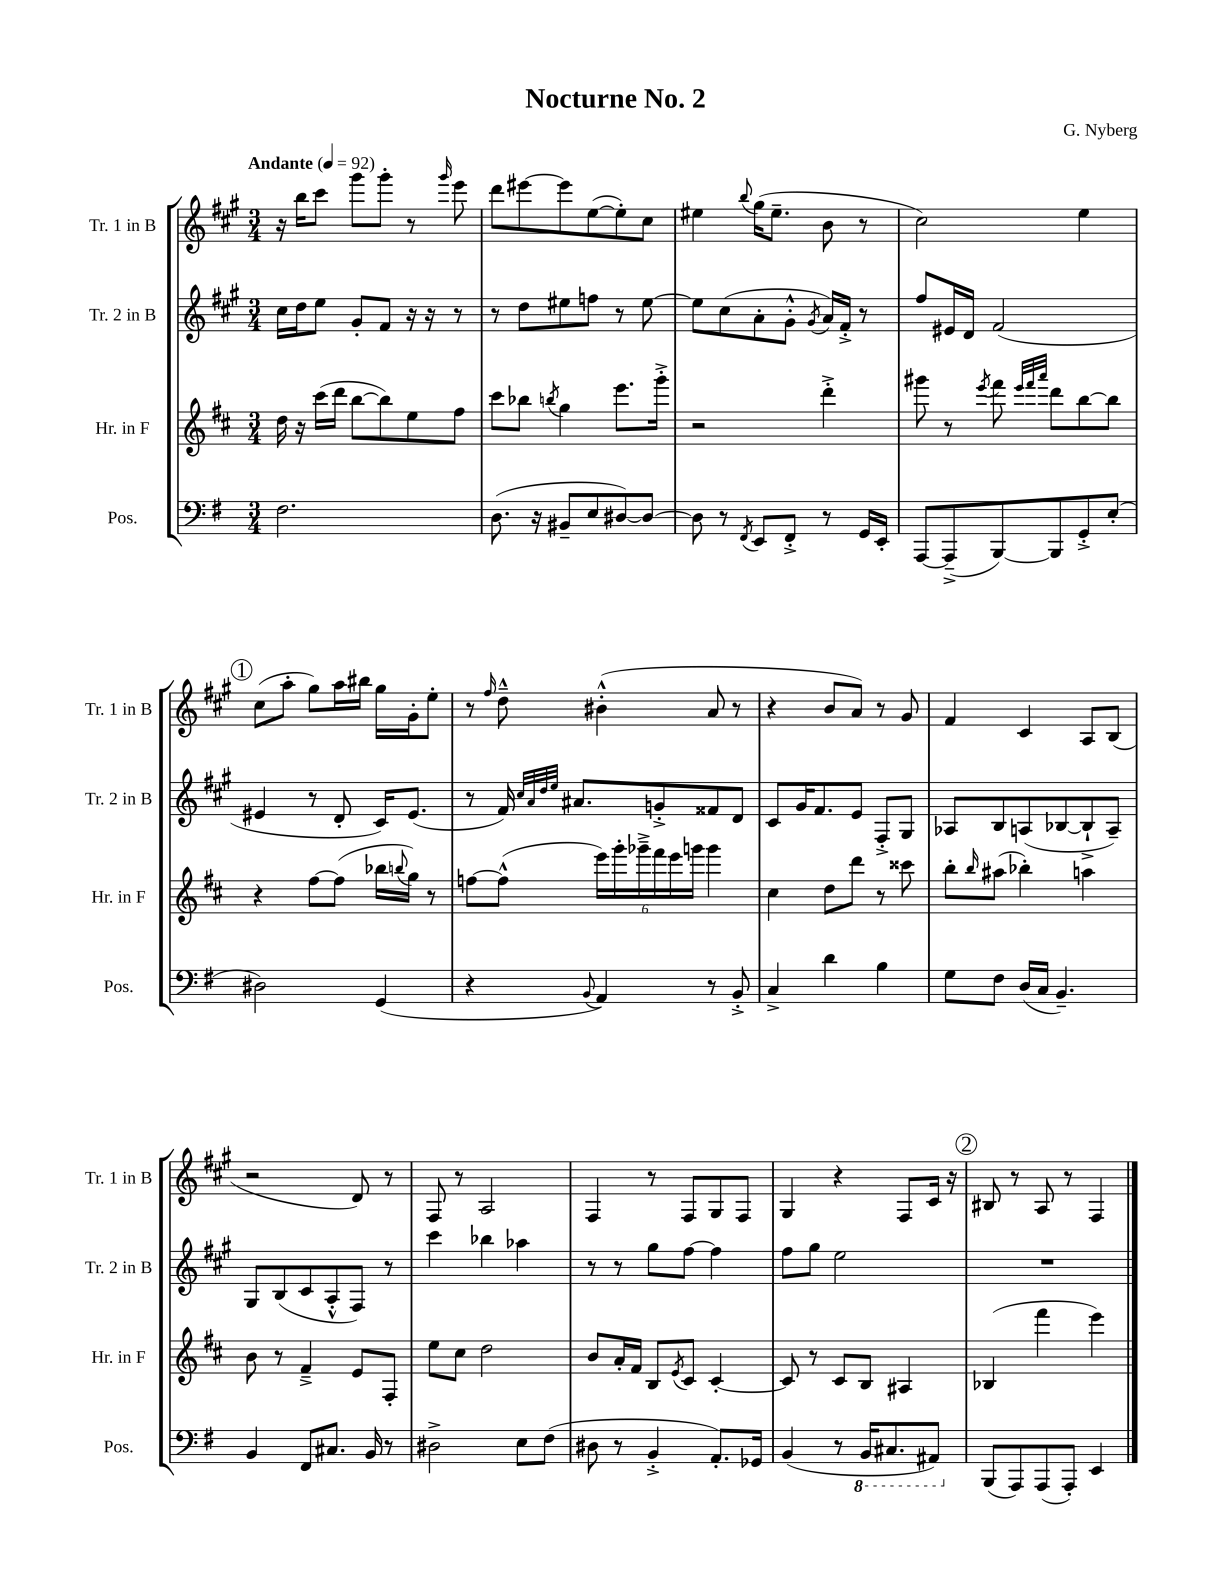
\header { title = "Nocturne No. 2" composer = "G. Nyberg" }
<<
\new StaffGroup <<
\new Staff = "s0" \with { instrumentName = "Tr. 1 in B" shortInstrumentName = "Tr. 1 in B" } {
    \clef treble \key a \major \numericTimeSignature \time 3/4 \tempo "Andante" 4 = 92
    r16 b''16 cis'''8 gis'''8 gis'''8-. r8 \grace { gis'''16 } e'''8 |
    d'''8 eis'''8~ eis'''8 e''8~( e''8-.) cis''8 |
    eis''4 \appoggiatura { b''8 } gis''16( eis''8.-- b'8 r8 |
    cis''2) e''4 |
    \mark \markup { \circle "1" } cis''8( a''8-. gis''8) a''16 bis''16 gis''16 gis'16-. e''8-. |
    r8 \grace { fis''16 } d''8---^ bis'4-.-^( a'8 r8 |
    r4 b'8 a'8) r8 gis'8 |
    fis'4 cis'4 a8 b8( |
    r2 d'8) r8 |
    fis8 r8 a2 |
    fis4 r8 fis8 gis8 fis8 |
    gis4 r4 fis8 cis'16 r16 |
    \mark \markup { \circle "2" } bis8 r8 a8 r8 fis4 \bar "|." |
}
\new Staff = "s1" \with { instrumentName = "Tr. 2 in B" shortInstrumentName = "Tr. 2 in B" } {
    \clef treble \key a \major \numericTimeSignature \time 3/4
    cis''16 d''16 e''8 gis'8-. fis'8 r16 r16 r8 |
    r8 d''8 eis''8 f''8 r8 eis''8~ |
    eis''8 cis''8( a'8-. gis'8-.-^ \acciaccatura { gis'8 } a'16) fis'16-.-> r8 |
    fis''8 eis'16 d'16 fis'2( |
    \mark \markup { \circle "1" } eis'4 r8 d'8-. cis'16) eis'8.( |
    r8 fis'16) \grace { cis''32 a'32 d''32 e''32 } ais'8. g'8-.-> fisis'8 d'8 |
    cis'8 gis'16 fis'8. e'8 fis8-.-> gis8 |
    aes8 b8 a8( bes8~ bes8-!-> a8--) |
    gis8 b8( cis'8 a8-.-^ fis8) r8 |
    cis'''4 bes''4 aes''4 |
    r8 r8 gis''8 fis''8~ fis''4 |
    fis''8 gis''8 e''2 |
    \mark \markup { \circle "2" } R2. \bar "|." |
}
\new Staff = "s2" \with { instrumentName = "Hr. in F" shortInstrumentName = "Hr. in F" } {
    \clef treble \key d \major \numericTimeSignature \time 3/4
    d''16 r16 cis'''16( d'''16 b''8~ b''8) e''8 fis''8 |
    cis'''8 bes''8 \acciaccatura { b''8 } g''4 e'''8. g'''16-.-> |
    r2 d'''4-.-> |
    gis'''8 r8 \acciaccatura { e'''8 } fis'''8 \grace { e'''32 fis'''32 a'''32 } d'''8 b''8~ b''8 |
    \mark \markup { \circle "1" } r4 fis''8~ fis''8( bes''16 \appoggiatura { b''8 } g''16) r8 |
    f''8~ f''8-^( \tuplet 6/4 { e'''16) g'''16-. ges'''16---> fis'''16 e'''16 g'''16 } g'''4 |
    cis''4 d''8 d'''8 r8 cisis'''8 |
    b''8-. \grace { b''16 } ais''8( bes''4-.) a''4 |
    b'8 r8 fis'4---> e'8 fis8-. |
    e''8 cis''8 d''2 |
    b'8 a'16-. fis'16 b8 \acciaccatura { e'8 } cis'8 cis'4~-. |
    cis'8 r8 cis'8 b8 ais4 |
    \mark \markup { \circle "2" } bes4( fis'''4 e'''4) \bar "|." |
}
\new Staff = "s3" \with { instrumentName = "Pos." shortInstrumentName = "Pos." } {
    \clef bass \key g \major \numericTimeSignature \time 3/4
    fis2. |
    d8.( r16 bis,8-- e8 dis8~) dis8~ |
    dis8 r8 \acciaccatura { fis,8 } e,8 fis,8-.-> r8 g,16 e,16-. |
    a,,8~ a,,8--->( b,,8~) b,,8 g,8-.-> e8-.( |
    \mark \markup { \circle "1" } dis2) g,4( |
    r4 \appoggiatura { b,8 } a,4) r8 b,8-.-> |
    c4-> d'4 b4 |
    g8 fis8 d16( c16 b,4.--) |
    b,4 fis,8 cis8. b,16 r8 |
    dis2-> e8 fis8( |
    dis8 r8 b,4-.-> a,8.-.) ges,16 |
    b,4( r8 \ottava #-1 b,,16 cis,8. ais,,8) \ottava #0 |
    \mark \markup { \circle "2" } b,,8( a,,8) a,,8( a,,8-.) e,4 \bar "|." |
}
>>
>>
\layout { \context { \Score \remove "Bar_number_engraver" } }
